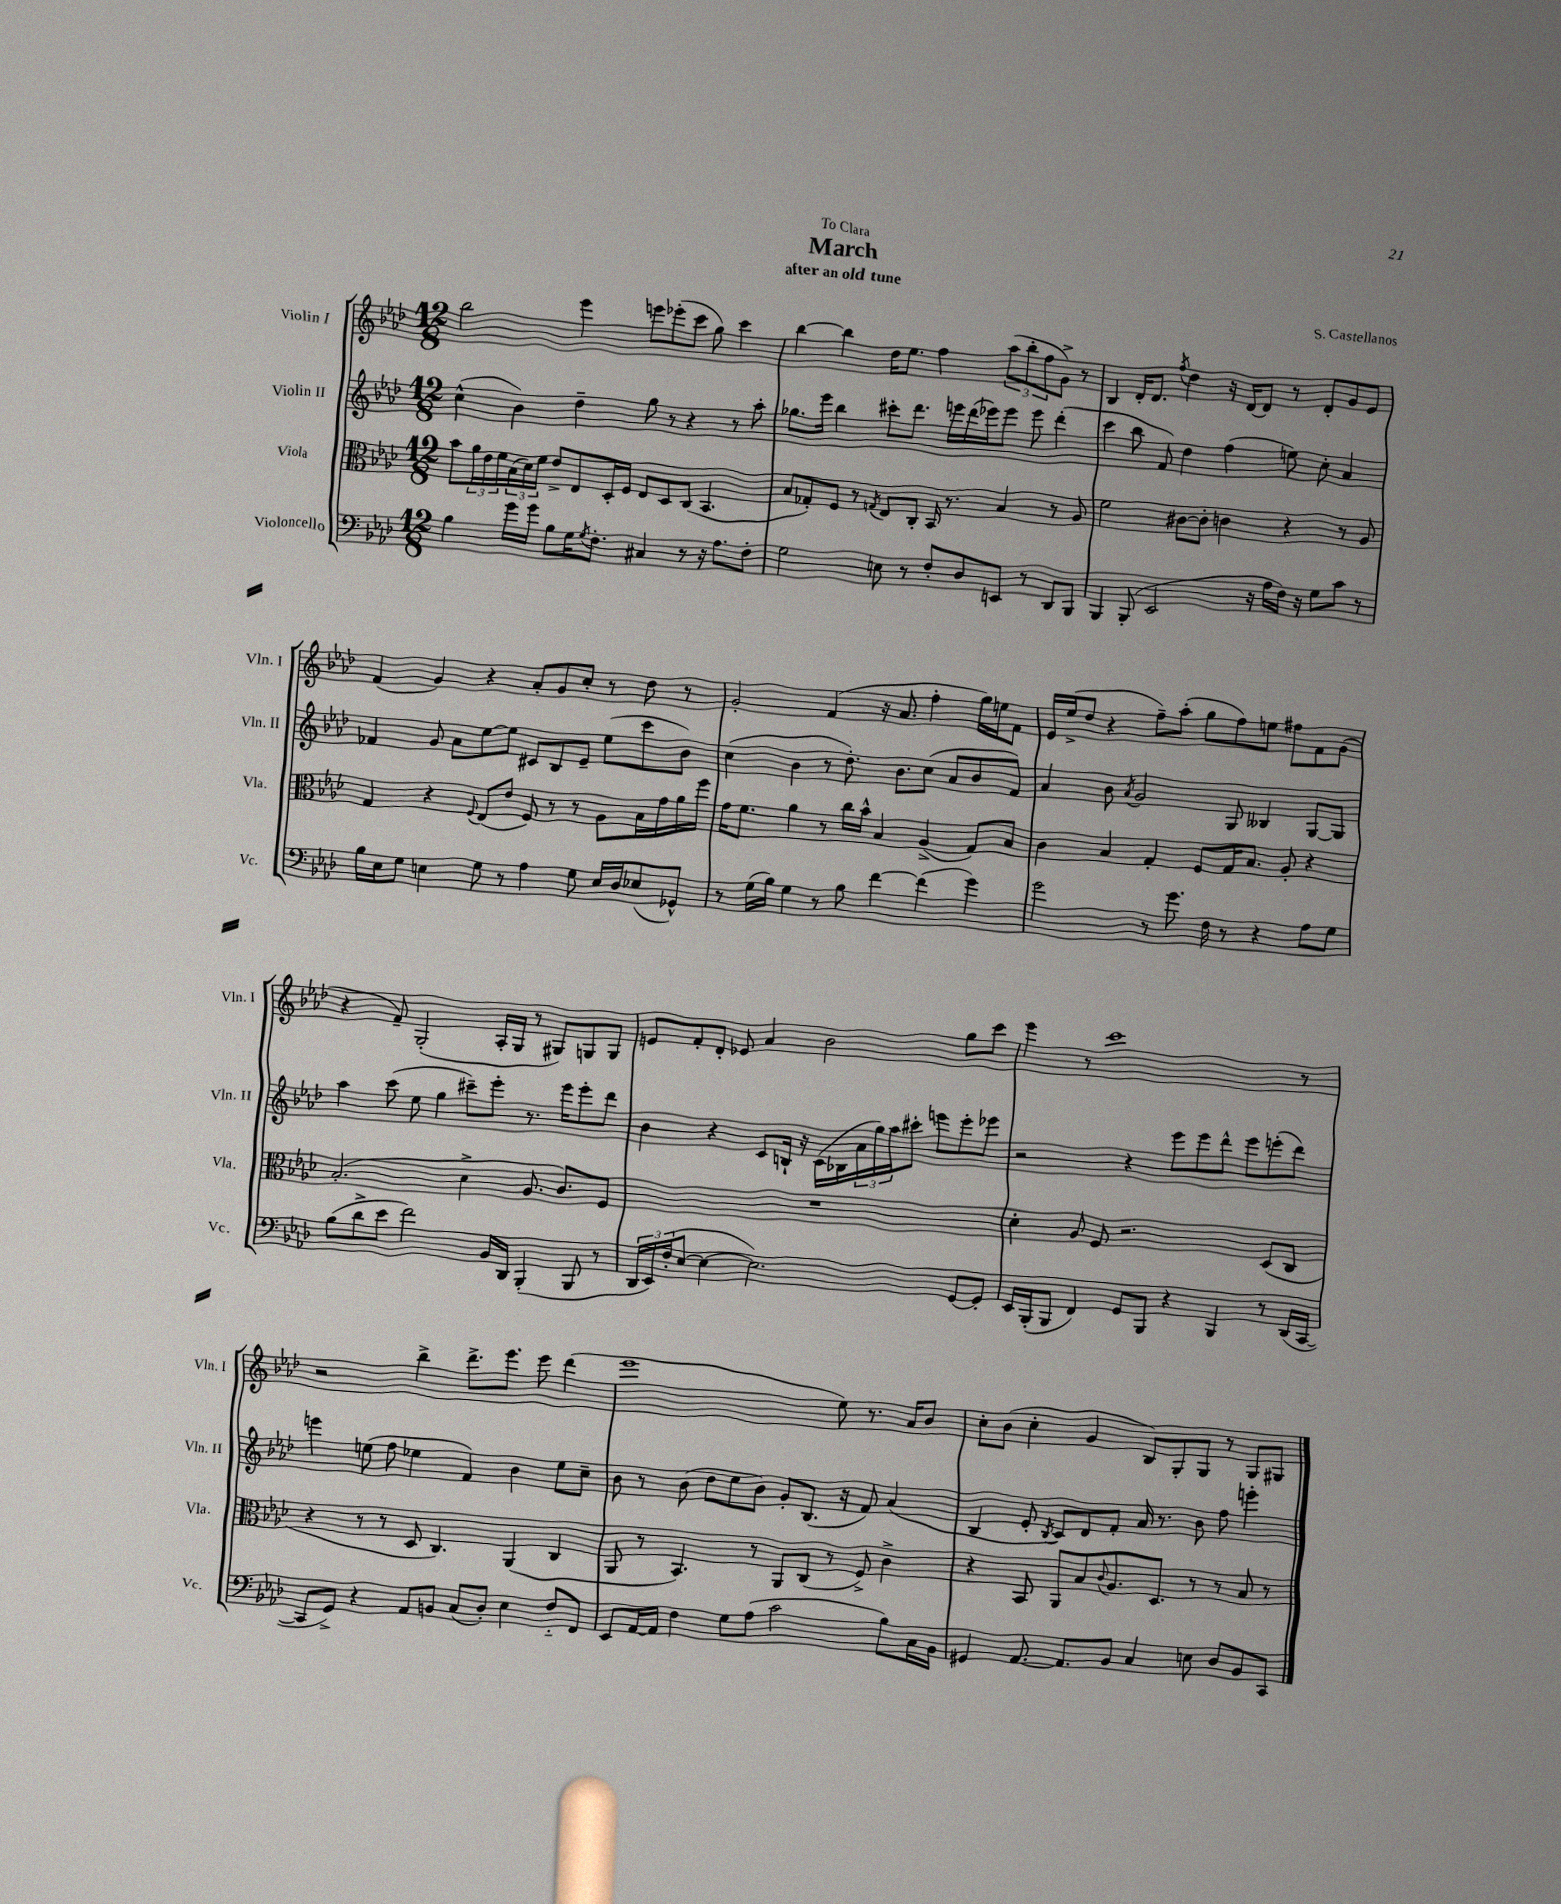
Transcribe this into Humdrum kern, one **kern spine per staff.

**kern	**kern	**kern	**kern
*staff4	*staff3	*staff2	*staff1
*clefF4	*clefC3	*clefG2	*clefG2
*k[b-e-a-d-]	*k[b-e-a-d-]	*k[b-e-a-d-]	*k[b-e-a-d-]
*M12/8	*M12/8	*M12/8	*M12/8
4B-	8b-	(4cc^^	2bb-
.	24a-	.	.
.	24e-	.	.
.	24f	.	.
16g	(24B-	4b-)	.
.	24d-)	.	.
16g	.	.	.
.	24f	.	.
8B-	8e-^	.	.
16G	8E-	4dd-~	4eee-
8qG	.	.	.
8.F'	.	.	.
.	16D-'	.	.
.	16F	.	.
4C#	8E-	8gg	8eee
.	8D-	8r	(8eee-'
8r	(8C	4r	8ccc
16r	4.BB-	.	8gg)
8.A-	.	.	.
.	.	8r	4ccc
8F'	.	8aa-'	.
=	=	=	=
2G	8B-	8.gg-	[4bb-
.	8G-')	.	.
.	.	16eee-	.
.	8F	4bb-	4bb-]
.	8r	.	.
.	8qG	.	.
8E	8E-	8ccc#'	16dd-
.	.	.	8.ee-
8r	8C'	8.ddd-	.
8F'	16BB-	.	4ff
.	8.r	16eee	.
8D-	.	(16ddd-	.
.	.	16eee-)	.
8EE	4B-	8eee-	(12aa-
.	.	.	12bb-'
8r	.	8eee-	.
.	.	.	12ff
8DD-	8r	(4ddd-'	8g^)
8BBB-	8A-	.	8r
=	=	=	=
4BBB-	2f	4ccc	4B-
(8BBB-'	.	8bb-	16d-'
.	.	.	8.d-
2EE-	.	8f)	.
.	.	.	8qff
.	[8c#	4dd-	4dd-
.	8c#']	.	.
.	4c	(4ff	16r
.	.	.	[16d-
16r	.	.	8d-]
16A-	.	.	.
16F)	4r	8ee)	8r
16r	.	.	.
8G	.	8cc'	8d-'
8c	8r	4a-	8g
8r	8A-	.	8e-
=	=	=	=
16B-	4G	4f-	(4f
16E-	.	.	.
8G	.	.	.
4E	4r	8g	4g)
.	.	8a-	.
.	8qqF	.	.
8G	(8E-	[8ee-	4r
8r	8e-	8ee-]	.
4A-	8F)	8c#	8a-'
.	8r	8B-	8g
8G	8r	8e-~	8cc'
16E	8A-	(8ee-	8r
16D-	.	.	.
(8E-	16B-	8ccc	8dd-
.	16g	.	.
8GG-^^)	16a-	8b-)	8r
.	16ff	.	.
=	=	=	=
8r	16g	(4cc	2g'
.	8.f	.	.
(16G	.	.	.
16B-)	.	.	.
4G	4a-	4b-	.
8r	8r	8r	(4f
8B-	16cc	8.dd-')	.
.	16b-^^	.	.
[4f	4B-	.	16r
.	.	8.b-	8.a-
(4f]	(4A-^	(8cc	4ff'
.	.	8a-	.
4g)	8G)	8b-	16gg)
.	.	.	16ee
.	8B-	8f)	8f
=	=	=	=
2g	4c	4a-	16e-
.	.	.	(16ee-^
.	.	.	8dd-
.	4B-	8b-	4r
.	.	8qa-	.
.	.	2g	.
8r	4G'	.	8ff~)
8.g	.	.	(8aa-'
.	8F	.	8gg
16F	.	.	.
8r	16G	8G	8ff)
.	8.B-	.	.
4r	.	4B--	8ee
.	8A-'	.	8ff#
8A-	4r	[8G	8f
8G	.	8G]	(8g
=	=	=	=
(8B-	(2.B-'	4aa-	4r
8d-^	.	.	.
8e-	.	(8ccc	8f~)
2f)	.	8ee-	(2G'
.	.	4gg	.
.	4d-^	8ccc#~)	.
16BB-	.	8eee-'	16A-'
16DD-	.	.	16G
(4BBB-'	8.A-	8.r	8r
.	.	.	8G#)
.	8.c)	16eee-	.
8BBB-	.	8eee-'	8G
8r	8F	8ddd-	8G
=	=	=	=
24DD-	1.r	4b-	8e
24EE-)	.	.	.
(24F'	.	.	.
[8E-	.	.	8f'
4E-_	.	4r	8d-'
.	.	.	8e-
2.E-])	.	8c	4a-
.	.	16B`	.
.	.	16r	.
.	.	(16c	2b-
.	.	16B-	.
.	.	24a-	.
.	.	24gg)	.
.	.	24aa-	.
.	.	8ccc#'	.
.	.	8eee	.
[8GG	.	8eee'	8gg
8GG']	.	8eee-	8ccc
=	=	=	=
16EE-	4d-'	2r	4eee-
(16BBB-'	.	.	.
8BBB-	.	.	.
4FF)	8A-	.	8r
.	8F	.	1ccc
8GG	2.r	4r	.
8BBB-	.	.	.
4r	.	8eee-	.
.	.	8eee-	.
4BBB-	.	8ddd-^^	.
.	.	8eee-	.
8r	(8D-	(8eee'	.
(16DD-	8C	8ddd-)	8r
[16CC	.	.	.
=	=	=	=
8CC]	4r	4eee	2r
8GG^)	.	.	.
4r	8r	(8ee	.
.	8r	8ff	.
8AA-	8D-	4ee-	4bb-^
8BB	4.C)	.	.
(8C	.	4f)	8.ddd-^
8D-')	.	.	.
.	.	.	8.eee-
4E-	(4AA-	4b-	.
.	.	.	8eee-
8F'~	4C	8ee-	(4ddd-
8FF	.	8cc~	.
=	=	=	=
8EE-	8AA-	8b-	1eee-
[16AA-	8r	8r	.
16AA-]	.	.	.
4F	4.BB-)	(8b-	.
.	.	8dd-	.
8G	.	8ee-	.
(8A-	8r	8b-)	.
2c	8AA-	8g'	.
.	(8C	(8.B-	.
.	8r	.	8ee-)
.	.	16r	.
.	8F^)	8f)	8.r
8B-)	4c^	(4a-	.
.	.	.	16a-
16C	.	.	8b-
16BB-	.	.	.
=	=	=	=
4GG#	4r	4B-	8cc'
.	.	.	(8b-
[8.AA-	8BB-	8e-'	4cc'
.	.	8qB-	.
.	8AA-	8c)	.
8.AA-]	.	.	.
.	8B-	8d-	4g
.	8qqc	.	.
8BB-	8.A-	8f'	.
4C	.	16a-	8B-)
.	8.D-	8.r	.
.	.	.	8G'
8E	8r	8b-	8G
8D-	8r	8ff	8r
8BB-	8B-	4eee'	8G
8CC	8r	.	8G#
==	==	==	==
*-	*-	*-	*-
